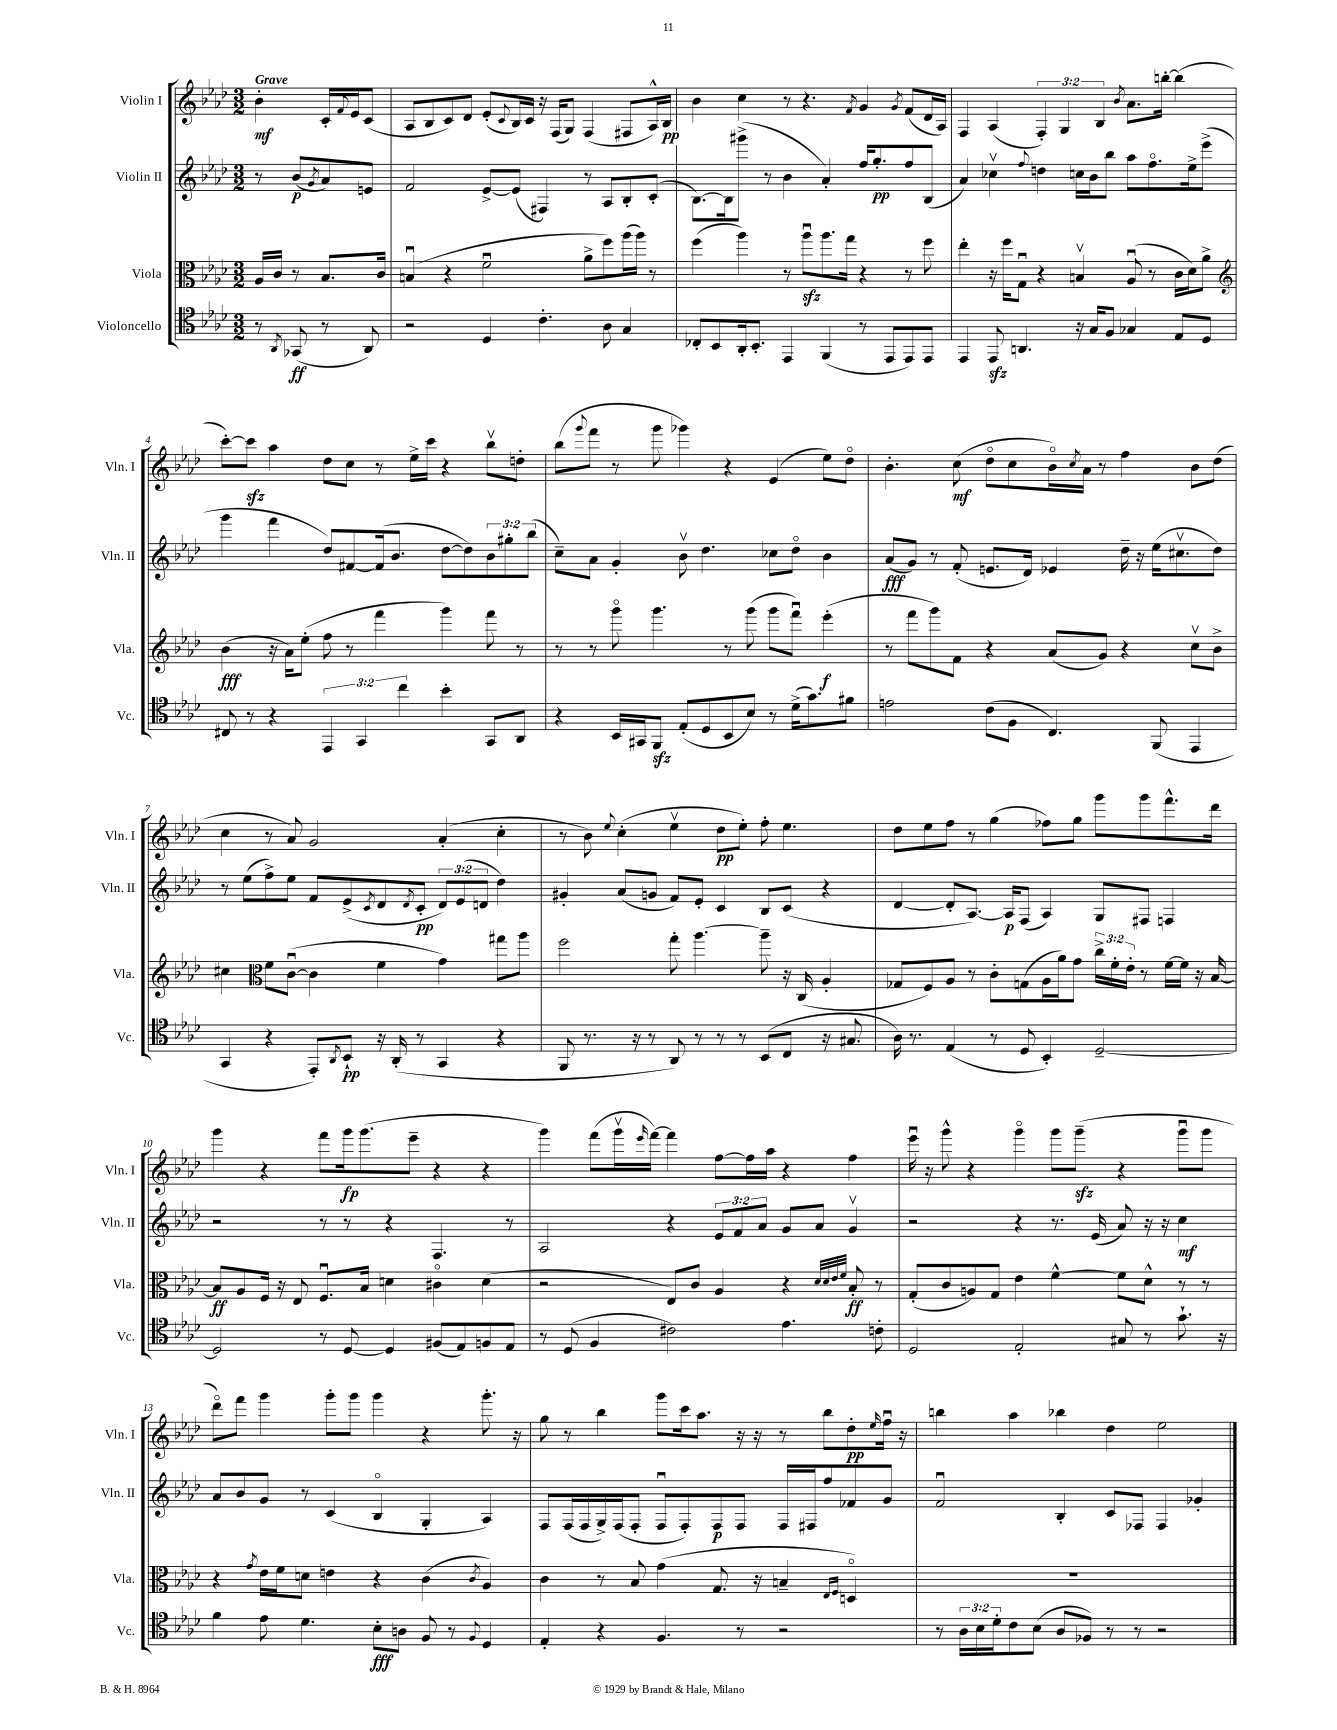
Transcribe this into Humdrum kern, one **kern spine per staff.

**kern	**kern	**kern	**kern
*staff4	*staff3	*staff2	*staff1
*clefC4	*clefC3	*clefG2	*clefG2
*k[b-e-a-d-]	*k[b-e-a-d-]	*k[b-e-a-d-]	*k[b-e-a-d-]
*M3/2	*M3/2	*M3/2	*M3/2
8r	16A-	8r	4b-'
.	16c	.	.
8qAA-	.	.	.
(8GG-	8r	(8b-	.
.	.	8qg	.
8r	8.B-	8a-)	16c'
.	.	.	8qqf
.	.	.	16e-
8AA-)	.	8e	(8c
.	16c	.	.
=	=	=	=
2r	(4Bu	2f	8A-
.	.	.	8B-
.	4r	.	8c)
.	.	.	8d-
4D-	2fu	[8e-^	(8e-'
.	.	.	8qqc
.	.	(8e-]	16B-)
.	.	.	16c
4.c'	.	4F#)	16r
.	.	.	(16F
.	.	.	8G)
.	8a-^	8r	(4F
8A-	8ff)	8A-	.
4G	(16aa-	8B-'	8F#
.	16aa-)	.	.
.	8r	(8c'	16A-^^)
.	.	.	16B-
=	=	=	=
8C-'	(4ff	[8.B-)	4b-
8BB-	.	.	.
.	.	16B-]	.
16AA-'	4aa-)	(8ggg#^	4cc
8.BB-'	.	.	.
.	.	8r	.
4EE-	8r	4b-	8r
.	8aa-u	.	4.r
(4FF	8.aa-	4a-')	.
.	16gg	.	.
.	.	.	8qf
8r	4r	16ff	4g
.	.	8.gg'	.
8EE-	.	.	.
.	.	.	8qg
8EE-)	8r	8ff	(8f
8EE-	8ff	(8B-	16d-
.	.	.	16A-)
=	=	=	=
4EE-	4ee-'	4a-)	4F
8EE-	16r	4cc-v	(4A-
.	16ff	.	.
4.AA	8Gu	.	.
.	.	8qqff	.
.	4r	4dd	6F')
.	.	.	6G
16r	4Bv	16cc	.
16G	.	16b-	.
.	.	.	6B-
8F	.	8bb-	.
.	.	.	8qb-
4G-	(8A-u	8aa-	8.a-
.	8r	8.ffo	.
.	.	.	[16bb'
8E-	16c	.	(4bb]
.	16d-)	16ee-^	.
8D-	8a-^	(8eee-^	.
=	=	=	=
*	*clefG2	*	*
8C#	(4b-	4ggg	[8ccc')
8r	.	.	8ccc]
4r	16r	4fff	4aa-
.	16a-)	.	.
.	(8ee-'	.	.
6EE-	8ff	8dd-)	8dd-
.	8r	[8f#	8cc
6GG	.	.	.
.	4fff	(16f#]	8r
.	.	8.b-	.
6cc	.	.	.
.	.	.	16ee-^
.	.	.	16ccc
4b-'	4ggg)	[8dd-	4r
.	.	8dd-])	.
8GG	8fff	12b-	8bb-v
.	.	12gg#'	.
8AA-	8r	.	8dd'
.	.	(12bb-	.
=	=	=	=
4r	8r	8cc~)	(8bb-
.	.	.	8qqggg
.	8r	8a-	8fff
16BB-	8gggo	4g'	8r
16GG#	.	.	.
8FF	4.ggg	.	8ggg
(8E-'	.	8b-v	4ggg-)
8D-	.	4.dd-	.
8BB-	8r	.	4r
8B-)	(8ggg	.	.
8r	8ggg	8cc-	(4e-
(16d-^	8fffu)	8dd-o	.
8.g)	.	.	.
.	(4eee-'	4b-	8ee-)
8f#	.	.	8dd-o
=	=	=	=
2e	8r	(8a-	4.b-'
.	8fff	8g)	.
.	8ggg)	8r	.
.	8f	(8f'	(8cc
(8c	4r	8.e	8dd-o
8F	.	.	8cc
.	.	16d-)	.
4.C)	(8a-	4e-	16b-o)
.	.	.	8qcc
.	.	.	16a-
.	8g)	.	8r
.	4r	16dd-~	4ff
.	.	16r	.
(8FF	.	(16ee-	.
.	.	8.cc#v	.
4EE-	8ccv	.	8b-
.	8b-^	8dd-)	(8dd-
=	=	=	=
4GG	4cc#	8r	4cc
.	.	(8ee-	.
*	*clefC3	*	*
4r	8f	8ff^)	8r
.	([8cu	8ee-	8a-)
8EE-')	4c]	8f	2g
8qAA-	.	.	.
8BB-`	.	(8e-^	.
.	.	8qc	.
16r	4f	8d-	.
(16AA-'	.	.	.
.	.	8qd-	.
8r	.	8c'	.
4GG	4g)	12d-)	(4a-'
.	.	(12e-	.
.	.	12d	.
4r	8gg#	4dd-)	4cc'
.	8aa-	.	.
=	=	=	=
8FF	2ff	4g#'	8r
8.r	.	.	8b-)
.	.	.	8qqee-
.	.	(8a-	(4cc'
16r	.	.	.
8r	.	8g	.
8AA-)	8gg'	8f)	4ee-v
8r	[4.aa-	8e-'	.
8r	.	4c	8dd-
8r	.	.	8ee-')
(8BB-	8aa-~]	8B-	8ff'
8C	16r	(8c	4.ee-
.	(16C	.	.
16r	4A-'	4r	.
8.G#	.	.	.
=	=	=	=
16A-)	8G-	[4d-	8dd-
8.r	.	.	.
.	8F)	.	8ee-
(4E-	8A-	8d-']	8ff
.	8r	[8.A-)	8r
8r	8c'	.	(4gg
.	.	16A-]	.
8D-	(8G	(8F	.
4BB-')	16A-	4A-)	8ff-)
.	16a-)	.	.
.	8g	.	8gg
[2D-~	24cc^	8G	8ggg
.	24f'	.	.
.	24e-'	.	.
.	8r	8F#	8ggg
.	[16f	4F	8.fff^^
.	16f]	.	.
.	16r	.	.
.	[16B-	.	16ddd-
=	=	=	=
2D-]	8B-]	2r	4ggg
.	8A-	.	.
.	16F	.	4r
.	16r	.	.
.	8E-	.	.
8r	8.Fu	8r	8fff
[8D-	.	8r	16ggg
.	16B-	.	(8.ggg
4D-]	4d	4r	.
.	.	.	8eee-~
(8F#	4c#o	4.F	4r
8E-)	.	.	.
8F	(4d	.	4r
8E-	.	8r	.
=	=	=	=
8r	2r	2A-	4ggg)
(8D-	.	.	.
4F	.	.	(8fff
.	.	.	16gggv
.	.	.	16qqeee-
.	.	.	[16fff)
2c#)	8E-)	4r	4fff]
.	8c	.	.
.	4A-	12e-	[8ff
.	.	12f	.
.	.	.	16ff]
.	.	12a-	.
.	.	.	16aa-
4.e-	4r	8g	4r
.	.	8a-	.
.	32qqd-	.	.
.	32qqd-	.	.
.	32qqe-	.	.
.	32qqf	.	.
.	8B-'	4gv	4ff
8c'	8r	.	.
=	=	=	=
2D-	(8G'	2r	16eee-u
.	.	.	16r
.	8c	.	8ggg^^
.	8A)	.	4r
.	8G	.	.
2E-'	4e-	4r	4gggo
.	[4f^^	8.r	8ggg
.	.	.	(8ggg~
.	.	(16e-	.
8G#	8f]	8a-)	4r
8r	8d-^^	16r	.
.	.	16r	.
8.g`	8r	4cc	8gggu
.	8r	.	8ggg
16r	.	.	.
=	=	=	=
4f	4r	8a-	8ddd-o)
.	.	8b-	8fff
.	8qg	.	.
8e-	16e-	8g	4ggg
.	16f	.	.
4.d-	8d	8r	.
.	4e	(4c	8ggg'
.	.	.	8ggg
8B-'	4r	4B-o	4ggg
8A	.	.	.
8F	(4c	4G'	4r
8r	.	.	.
8qqF	8qc	.	.
4D-	4A-)	4A-)	8.ggg'
.	.	.	16r
=	=	=	=
4E-'	4c	8F	8gg
.	.	(16F	8r
.	.	16F	.
4r	8r	16G^)	4bb-
.	.	(16F	.
.	8B-	8F'	.
4.F	(4g	8Fu	8ggg
.	.	8F')	16ccc
.	.	.	8.aa-
.	8.G	8F	.
8r	.	8F	16r
.	16r	.	16r
2r	4B~	16F	8r
.	.	16F#	.
.	.	8ff	8bb-
.	16qqE-	.	.
.	16qqF	.	.
.	4Do)	8f-	8dd-'
.	.	.	16qqee-
.	.	8g	16ffu
.	.	.	16r
=	=	=	=
8r	1.r	2fu	4bb
24A-	.	.	.
24B-	.	.	.
24d-'	.	.	.
8c	.	.	4aa-
(8B-	.	.	.
8A-	.	4B-'	4bb-
8F-)	.	.	.
8r	.	8c	4dd-
8r	.	8F-	.
2r	.	4F-	2ee-
.	.	4g-'	.
==	==	==	==
*-	*-	*-	*-
